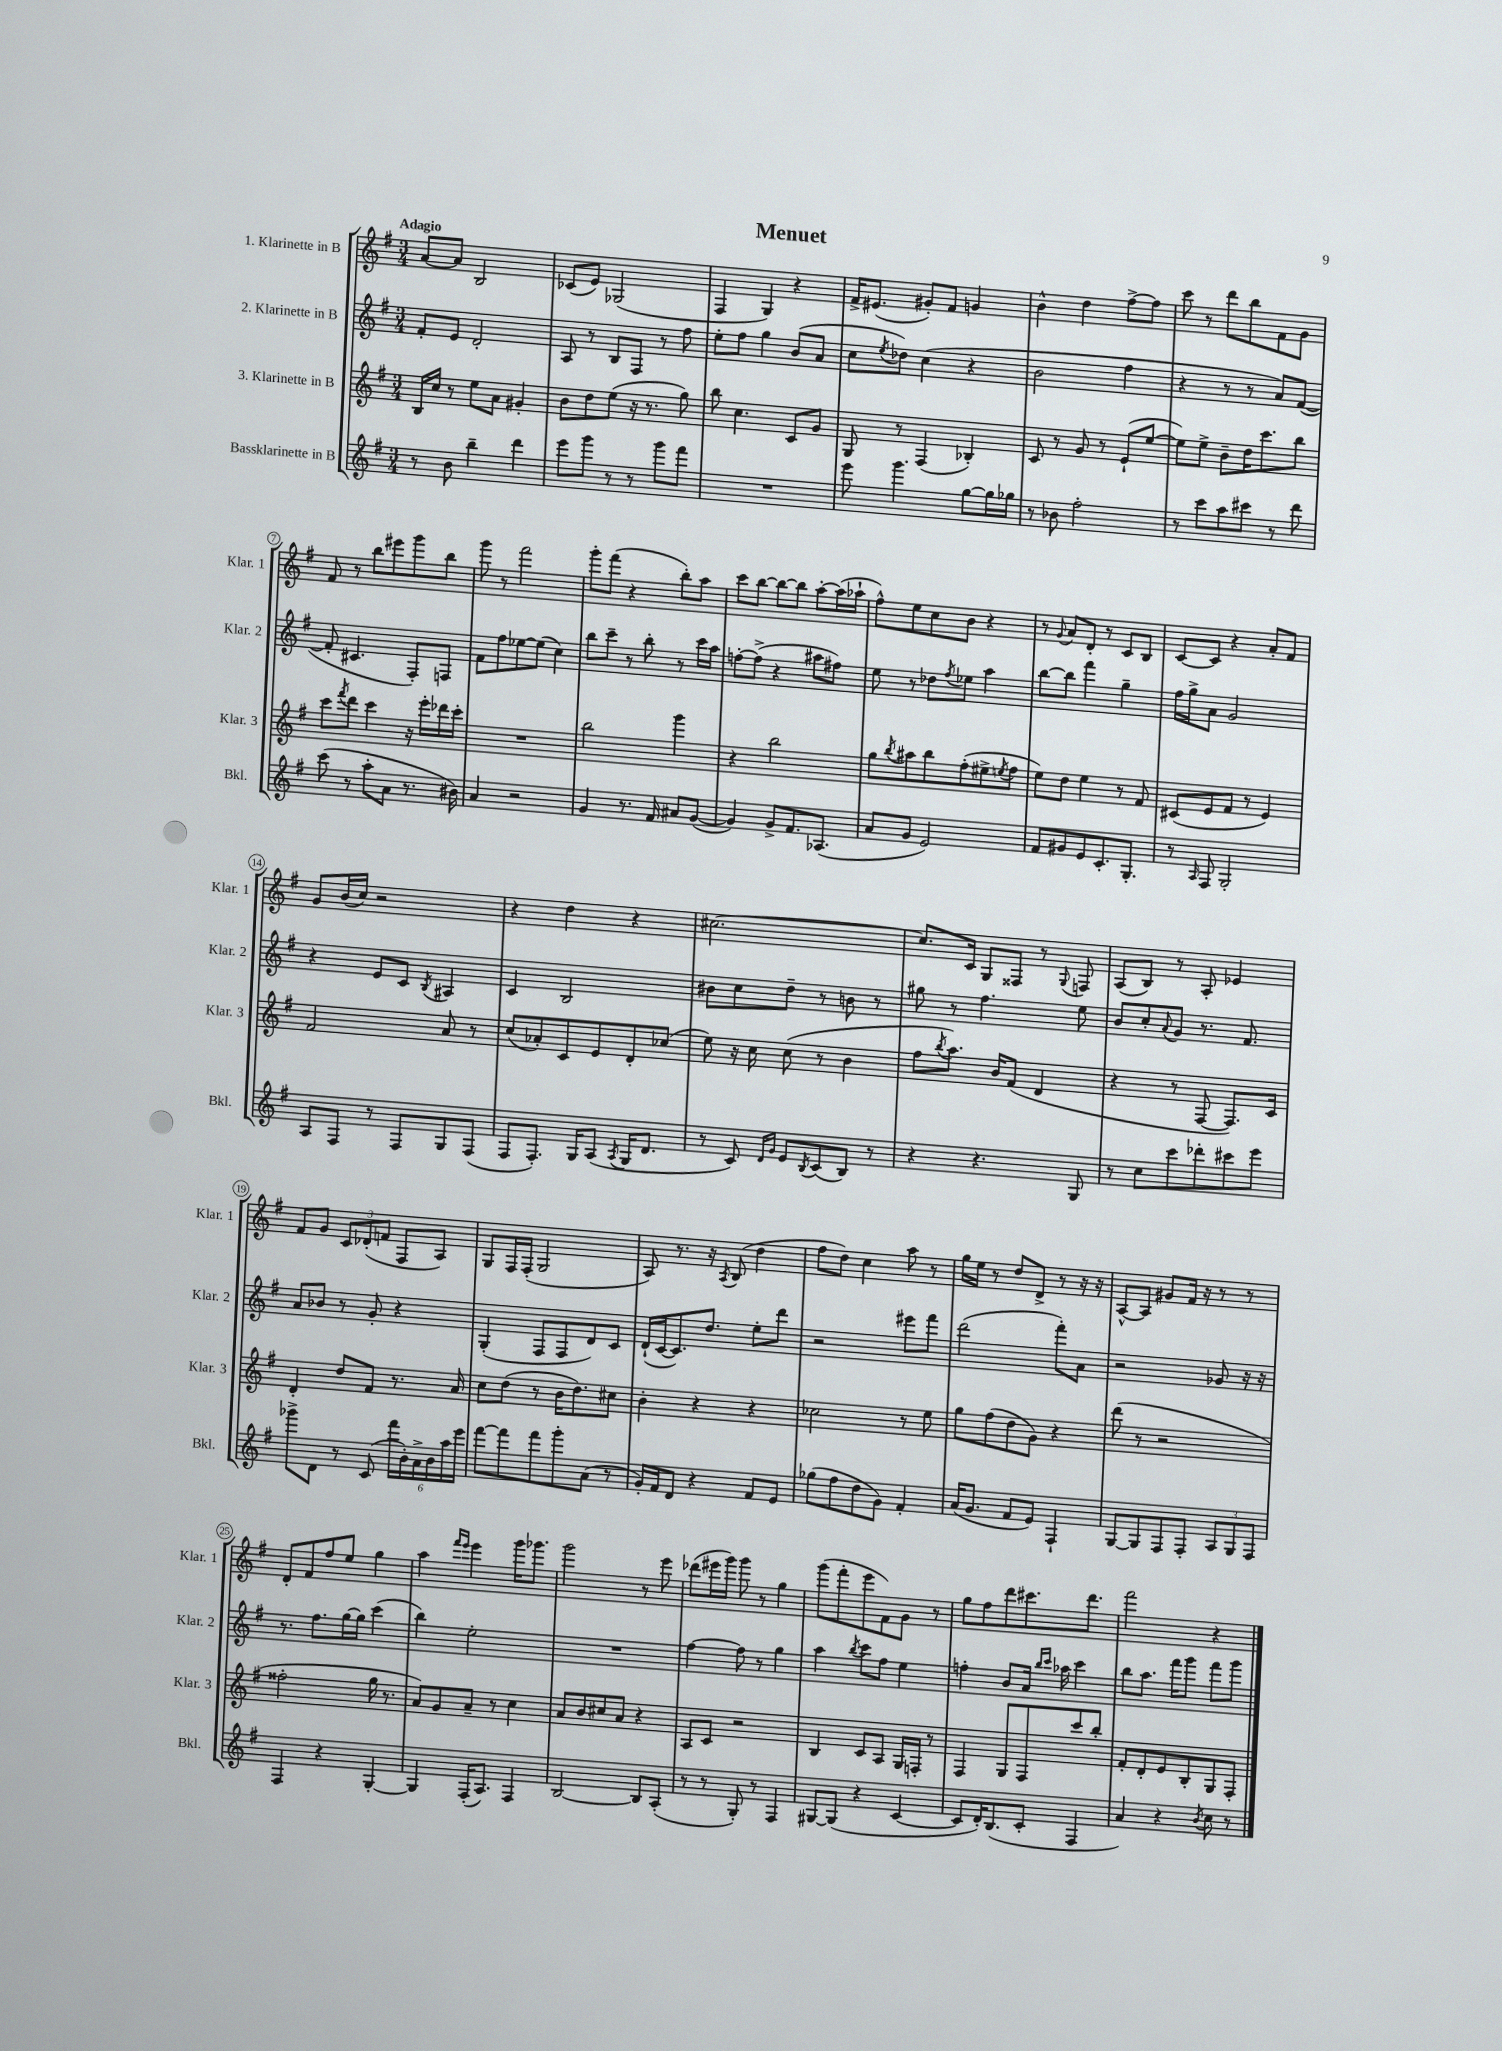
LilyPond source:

\header { title = "Menuet" }
<<
\new StaffGroup <<
\new Staff = "s0" \with { instrumentName = "1. Klarinette in B" shortInstrumentName = "Klar. 1" } {
    \clef treble \key g \major \numericTimeSignature \time 3/4 \tempo "Adagio"
    a'8~ a'8 b2 |
    ces'8( e'8) ges2( |
    fis4 g4) r4 |
    fis'16-> eis'8.( gis'8-.) fis'8 g'4 |
    b'4-^ d''4 fis''8~-> fis''8 |
    c'''8 r8 d'''8 b''8 fis'8 g'8 |
    fis'8 r8 b''8 eis'''8 g'''8 b''8 |
    g'''8 r8 fis'''2 |
    g'''8-. fis'''8( r4 b''8-.) a''8 |
    c'''8 b''8~ b''8~ b''8 a''8~-. a''16( aes''16-! |
    fis''8-^) e''8 c''8 b'8 r4 |
    r8 \appoggiatura { g'8 } a'8 d'8-. r8 c'8 b8 |
    c'8~ c'8 r4 a'8-. fis'8 |
    g'8 b'16( c''16) r2 |
    r4 d''4 r4 |
    cis''2.~ |
    cis''8. c'16 g8 fisis8 r8 \appoggiatura { g8 } f8 |
    a8( b8) r8 a8-. ees'4 |
    fis'8 g'8 \tuplet 3/2 { c'8 des'8-.( f'8 } fis8 a8) |
    g8 fis16 fis16-.( g2 |
    a8) r8. r16 \acciaccatura { a8 } b8( d''4 |
    fis''8 d''8) c''4 a''8 r8 |
    g''16 e''16 r8 d''8 d'8-> r8 r16 r16 |
    a8~-^ a8 gis'8 fis'16 r16 r8 r8 |
    d'8-. fis'8 fis''8 e''8 g''4 |
    a''4 \grace { fis'''16 e'''16 } e'''4 g'''16 ges'''8. |
    g'''2 r8 e'''8 |
    des'''8( eis'''16 g'''16) g'''8 r8 g''4 |
    g'''8( fis'''8-. e'''8 fis'8) g'8 r8 |
    g''8 fis''8 d'''8 cis'''8. d'''8. |
    fis'''2 r4 \bar "|." |
}
\new Staff = "s1" \with { instrumentName = "2. Klarinette in B" shortInstrumentName = "Klar. 2" } {
    \clef treble \key g \major \numericTimeSignature \time 3/4
    fis'8-. e'8 d'2-. |
    a8 r8 b8 fis8 r8 fis''8 |
    e''8-. fis''8 g''4 b'8( a'8 |
    c''8 \acciaccatura { e''8 } des''8) c''4( r4 |
    b'2 fis''4 |
    r4 r8 r8 a'8) fis'8~( |
    fis'8-. cis'4. fis8-.) f8 |
    fis'8 fis''8 ees''8~ ees''8( c''4) |
    b''8 c'''8-- r8 b''8-. r8 c'''16 a''16 |
    f''8~-. f''8->( r4 ais''8 fis''8) |
    e''8 r8 des''8 \acciaccatura { fis''8 } ees''8 a''4 |
    b''8~ b''8 fis'''4 g''4-- |
    fis''16 g''16-> a'8 g'2 |
    r4 e'8 c'8 \acciaccatura { b8 } ais4 |
    c'4 b2 |
    bis'8 c''8 d''8-- r8 b'8 r8 |
    gis''8 r8 fis''4. e''8 |
    b'8 c''8-. \appoggiatura { a'8 } g'8 r8. fis'8. |
    a'8 bes'8 r8 g'8-. r4 |
    g4-.( fis8 fis8 d'8) c'8 |
    d'16-!( c'16~ c'8.) d''8. e''8-. d'''8 |
    r2 eis'''8 fis'''8 |
    d'''2( fis'''8-.) a'8 |
    r2 ges'8 r16 r16 |
    r8. fis''8. g''16~ g''16 c'''4( |
    b''4) e''2-. |
    R2. |
    fis''4~ fis''8 r8 g''4 |
    a''4 \acciaccatura { b''8 } c'''8 fis''8 e''4 |
    f''4-. b'8 a'16 \grace { b''16 c'''16 } aes''16 c'''4 |
    b''8 a''8. fis'''16 g'''8 fis'''8 g'''8 \bar "|." |
}
\new Staff = "s2" \with { instrumentName = "3. Klarinette in B" shortInstrumentName = "Klar. 3" } {
    \clef treble \key g \major \numericTimeSignature \time 3/4
    b16 c''16 r8 e''8 a'8 gis'4-. |
    b'8 d''8 e''8( r16 r8. g''8) |
    b''8 c''4. c'8 g'8 |
    g8 r8 fis4( bes4-.) |
    c'8 r8 g'8 r8 e'8-!( e''8~ |
    e''8) e''8-> b'8-- d''16 c'''8. b''8 |
    c'''8 \acciaccatura { fis'''8 } d'''8 c'''4 r16 e'''16-. des'''16 c'''16-. |
    R2. |
    b''2 g'''4 |
    r4 b''2 |
    g''8 \acciaccatura { b''8 } ais''8 b''8 fis''8-.( eis''8-> \acciaccatura { e''8 } fis''8 |
    e''8) d''8 e''4 r8 fis'8 |
    cis'8( e'8 fis'8 r8 e'4) |
    fis'2 a'8 r8 |
    c''8( aes'8-.) c'8 e'8 d'8-. ces''8( |
    e''8) r16 c''16 c''8( r8 b'4 |
    fis''8 \acciaccatura { b''8 } a''8.) b'16 fis'8( d'4 |
    r4 r8 fis8~ fis8.) c'16 |
    d'4-. d''8 fis'8 r8. a'16 |
    c''8 d''8( r8 b'16 d''8.) cis''8 |
    b'4-. r4 r4 |
    ces''2 r8 e''8 |
    g''8 fis''8( d''8 g'8) r4 |
    d'''8( r8 r2 |
    fisis''2-. g''16 r8. |
    a'8) g'8 a'8-- r8 c''4 |
    a'8 b'8 cis''8 a'8 r4 |
    a8 c'8 r2 |
    b4 c'8 a8 g16 f16-. r8 |
    fis4 g8 fis8 c'''8 b''8-. |
    fis'8-. d'8-. e'8 b8-. g8 fis8-. \bar "|." |
}
\new Staff = "s3" \with { instrumentName = "Bassklarinette in B" shortInstrumentName = "Bkl." } {
    \clef treble \key g \major \numericTimeSignature \time 3/4
    r8 b'8 b''4-- d'''4 |
    e'''8 g'''8 r8 r8 g'''8 fis'''8 |
    R2. |
    e'''8 g'''4. g''8~ g''16 ges''16 |
    r8 bes'8 fis''2-. |
    r8 c'''8 a''8 cis'''8 r8 d'''8 |
    c'''8( r8 a''8-. a'8 r8. bis'16) |
    a'4 r2 |
    g'4 r8. fis'16 ais'8 g'8~( |
    g'4) g'8-> fis'8. aes8.( |
    a'8 g'8 e'2) |
    fis'8 gis'8 e'8 c'8.-. g8.-. |
    r8 \grace { a16 } fis8 g2-. |
    a8 fis8 r8 fis8 g8 fis8( |
    fis8 fis8.-.) g16 a8( \acciaccatura { a8 } g16 d'8. |
    r8 c'8) \grace { d'16 g'16 } e'8 \acciaccatura { b8 } c'8( b8) r8 |
    r4 r4. g8 |
    r8 c''8 c'''8 des'''8-. cis'''8 e'''8 |
    ges'''8-> d'8 r8 c'8( \tuplet 6/4 { fis'''16 b'16-.) a'16-> b'16 a''16 e'''16 } |
    fis'''8~ fis'''8 fis'''8 g'''8-. a'8( r8 |
    g'16-.) fis'16 d'8 r4 fis'8 e'8 |
    ges''8( fis''8 d''8 g'8) fis'4-. |
    a'16( g'8. fis'8 e'8) fis4-! |
    g8~ g8 fis8 fis8-. \tuplet 3/2 { a8 g8 fis8 } |
    fis4 r4 g4~-. |
    g4 fis16-.( a8.) fis4 |
    b2~ b8 a8-.( |
    r8 r8 g8-.) r8 fis4 |
    gis8~ gis8( r4 c'4~ |
    c'8 d'16-.) b8.( c'8-. fis4 |
    a'4) r4 \acciaccatura { b'8 } c''8 r8 \bar "|." |
}
>>
>>
\layout { \context { \Score \override BarNumber.stencil = #(make-stencil-circler 0.1 0.3 ly:text-interface::print) } }
